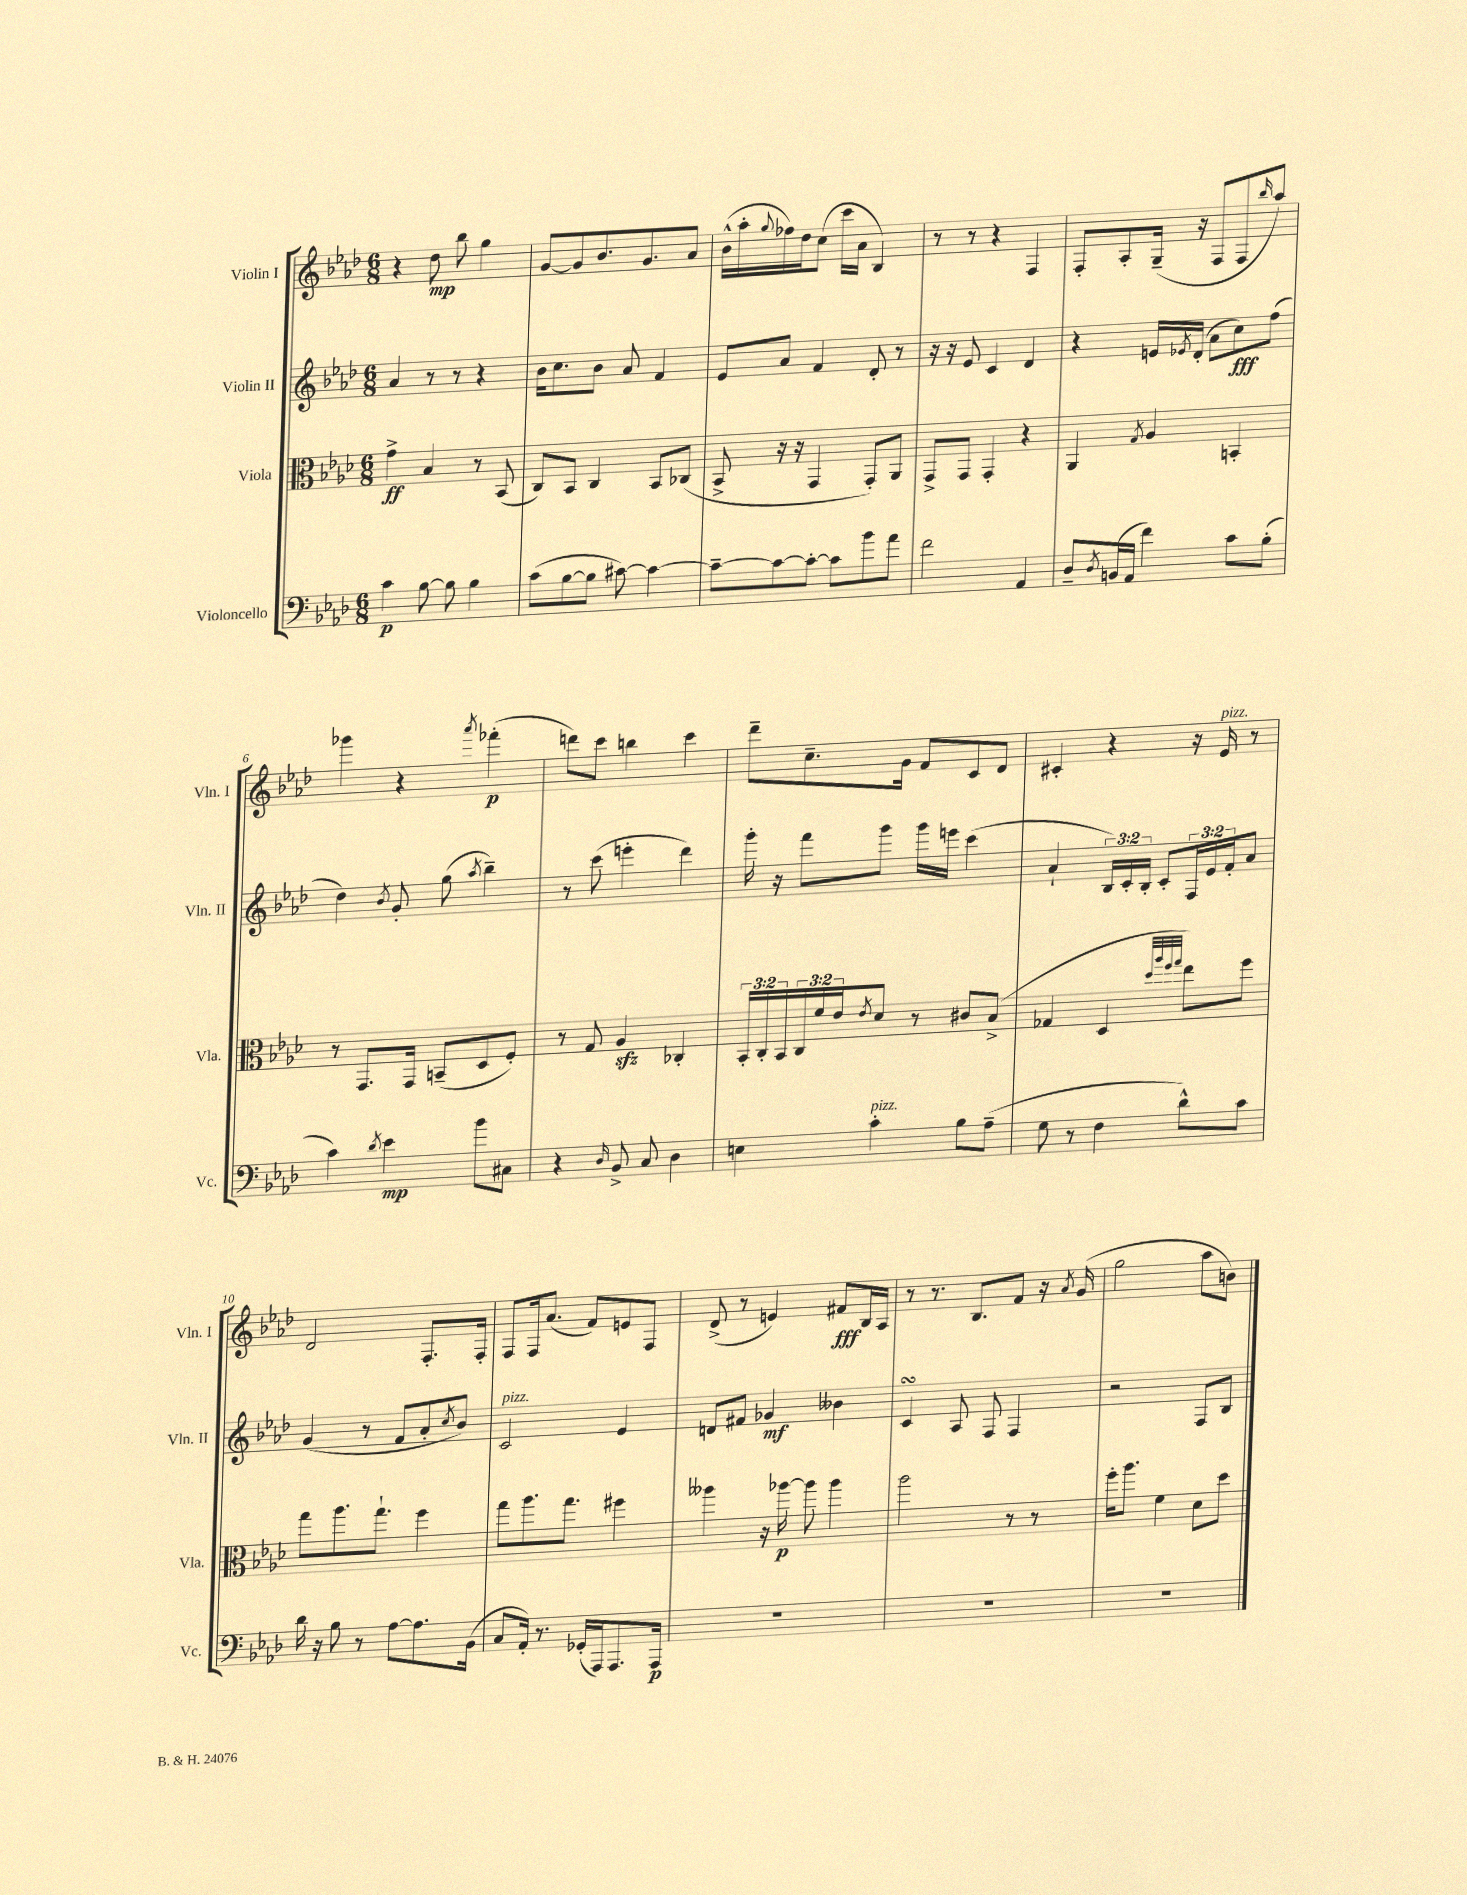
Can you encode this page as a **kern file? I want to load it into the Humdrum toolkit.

**kern	**dynam	**kern	**dynam	**kern	**dynam	**kern	**dynam
*part4	*part4	*part3	*part3	*part2	*part2	*part1	*part1
*staff4	*staff4	*staff3	*staff3	*staff2	*staff2	*staff1	*staff1
*I"Violoncello	*	*I"Viola	*	*I"Violin II	*	*I"Violin I	*
*I'Vc.	*	*I'Vla.	*	*I'Vln. II	*	*I'Vln. I	*
*clefF4	*	*clefC3	*	*clefG2	*	*clefG2	*
*k[b-e-a-d-]	*	*k[b-e-a-d-]	*	*k[b-e-a-d-]	*	*k[b-e-a-d-]	*
*M6/8	*	*M6/8	*	*M6/8	*	*M6/8	*
=1	=1	=1	=1	=1	=1	=1	=1
4c\	p	4g^\	ff	4a-/	.	4r	.
[8B-\	.	4B-/	.	8r	.	8dd-\	mp
8B-\]	.	.	.	8r	.	8bb-\	.
4B-\	.	8r	.	4r	.	4gg\	.
.	.	(8BB-/	.	.	.	.	.
=2	=2	=2	=2	=2	=2	=2	=2
(8c\L	.	8C/L)	.	16b-\KL	.	[8g/L	.
.	.	.	.	8.cc\	.	.	.
[8B-\	.	8BB-/J	.	.	.	8g/]	.
8B-\J]	.	4C/	.	8b-\J	.	8.b-/	.
[8c#X\)	.	.	.	8a-/	.	.	.
.	.	.	.	.	.	8.g/	.
4c#\_	.	8BB-/L	.	4f/	.	.	.
.	.	(8C-X/J	.	.	.	8a-/J	.
=3	=3	=3	=3	=3	=3	=3	=3
8c#~\L_	.	8BB-^/	.	8e-/L	.	(16b-^^\LL	.
.	.	.	.	.	.	16aa-'\	.
.	.	.	.	.	.	8qqgg/	.
8c#\_	.	16r	.	8a-/J	.	16ff-X\)	.
.	.	16r	.	.	.	16dd-\J	.
8c#'\J_	.	4GG/	.	4f/	.	(8cc\J	.
8c#\L]	.	.	.	.	.	16ccc\LL	.
.	.	.	.	.	.	16a-\JJ	.
8b-\	.	8GG'/L)	.	8d-'/	.	4B-/)	.
8a-\J	.	8AA-/J	.	8r	.	.	.
=4	=4	=4	=4	=4	=4	=4	=4
2f\	.	8GG^/L	.	16r	.	8r	.
.	.	.	.	16r	.	.	.
.	.	8GG/J	.	8e-/	.	8r	.
.	.	4GG'/	.	4c/	.	4r	.
4AA-/	.	4r	.	4d-/	.	4F/	.
=5	=5	=5	=5	=5	=5	=5	=5
8D-~/L	.	4AA-/	.	4r	.	8F'/L	.
8qD-/	.	.	.	.	.	.	.
(16BBn/L	.	.	.	.	.	8A-'/	.
16AA-/JJ	.	.	.	.	.	.	.
.	.	8qG/	.	.	.	.	.
4f\)	.	4A-/	.	16en/LL	.	(16G~/Jk	.
.	.	.	.	8qe-X/	.	.	.
.	.	.	.	(16d-'/JJ	.	16r	.
.	.	.	.	8a-\L	.	8F/L	.
8c\L	.	4BBn'/	.	8cc\)	fff	8F/	.
.	.	.	.	.	.	16qqbb-/	.
(8B-'\J	.	.	.	(8ff\J	.	8aa-/J)	.
!!LO:LB:g=z
=6	=6	=6	=6	=6	=6	=6	=6
4c\)	.	8r	.	4dd-\)	.	4ggg-X\	.
.	.	8.GG/L	.	.	.	.	.
8qd-/	.	.	.	8qb-/	.	.	.
4e-\	mp	.	.	8g'/	.	4r	.
.	.	16GG/Jk	.	.	.	.	.
.	.	(8BBn~/L	.	(8gg\	.	.	.
.	.	.	.	8qaa-/	.	8qaaa-/	.
8b-\L	.	8D-/	.	4bb-~\)	.	(4fff-X'\	p
8C#X\J	.	8F'/J)	.	.	.	.	.
=7	=7	=7	=7	=7	=7	=7	=7
4r	.	8r	.	8r	.	8dddn\L)	.
.	.	8G/	.	(8ccc\	.	8ccc\J	.
16qqD-/	.	.	.	.	.	.	.
8BB-^/	.	4A-zz/	.	4eeen'\	.	4bbn\	.
8C/	.	.	.	.	.	.	.
4D-\	.	4C-X'/	.	4ddd-\)	.	4ccc\	.
=8	=8	=8	=8	=8	=8	=8	=8
4En\	.	24BB-'/LL	.	16ggg'\	.	8ddd-~\L	.
.	.	24C'/	.	.	.	.	.
.	.	.	.	16r	.	.	.
.	.	24BB-/	.	.	.	.	.
.	.	24C/	.	8fff\L	.	8.cc~\	.
.	.	24f/	.	.	.	.	.
.	.	24e-/J	.	.	.	.	.
.	.	8qe-/	.	.	.	.	.
!LO:TX:a:i:t=pizz.	!	!	!	!	!	!	!
4c'\	.	8d-/J	.	8ggg\J	.	.	.
.	.	.	.	.	.	16g\Jk	.
.	.	8r	.	16ggg\LL	.	8f/L	.
.	.	.	.	16eeen\JJ	.	.	.
8B-\L	.	8c#X/L	.	(4ccc\	.	8c/	.
(8A-~\J	.	(8B-^/J	.	.	.	8d-/J	.
=9	=9	=9	=9	=9	=9	=9	=9
8G\	.	4G-X/	.	4a-`/	.	4c#X'/	.
8r	.	.	.	.	.	.	.
4F\	.	4D-/	.	24B-/LL)	.	4r	.
.	.	.	.	24c'/	.	.	.
.	.	.	.	24B-'/JJ	.	.	.
.	.	.	.	8c'/L	.	.	.
.	.	32qqdd-/LLL	.	.	.	.	.
.	.	32qqaa-/	.	.	.	.	.
.	.	32qqff/	.	.	.	.	.
.	.	32qqgg/JJJ	.	.	.	.	.
8d-^^\L)	.	8ee-\L)	.	24F/L	.	16r	.
.	.	.	.	24e-/	.	.	.
!	!	!	!	!	!	!LO:TX:a:i:t=pizz.	!
.	.	.	.	.	.	16e-/	.
.	.	.	.	24f'/J	.	.	.
8c\J	.	8ff\J	.	8a-/J	.	8r	.
!!LO:LB:g=z
=10	=10	=10	=10	=10	=10	=10	=10
16d-\	.	8gg\L	.	(4g/	.	2d-/	.
16r	.	.	.	.	.	.	.
8B-\	.	8.aa-\	.	.	.	.	.
8r	.	.	.	8r	.	.	.
.	.	8.gg`\J	.	.	.	.	.
[8A-\L	.	.	.	8f/L	.	.	.
8.A-\]	.	4ff\	.	8a-'/	.	8.F'/L	.
.	.	.	.	8qcc/	.	.	.
.	.	.	.	8b-/J)	.	.	.
(16BB-\Jk	.	.	.	.	.	16F'/Jk	.
=11	=11	=11	=11	=11	=11	=11	=11
!	!	!	!	!LO:TX:a:i:t=pizz.	!	!	!
8C/L	.	8gg\L	.	2c/	.	8F/L	.
16AA-'/Jk)	.	8.aa-\	.	.	.	16F/k	.
8.r	.	.	.	.	.	(8.a-/J	.
.	.	8.gg\J	.	.	.	.	.
(16GG-X'/LL	.	.	.	.	.	8f/L)	.
16AAA-/J)	.	.	.	.	.	.	.
8.AAA-/	.	4ff#X\	.	4e-/	.	8en/	.
.	.	.	.	.	.	8F/J	.
16AAA-/Jk	p	.	.	.	.	.	.
=12	=12	=12	=12	=12	=12	=12	=12
2.r	.	4aa--X\	.	8dn/L	.	(8d-^/	.
.	.	.	.	8f#X/J	.	8r	.
.	.	16r	.	4g-X/	mf	4en/)	.
.	.	[16aa-X\	p	.	.	.	.
.	.	8aa-\]	.	.	.	.	.
.	.	4aa-\	.	4b--X\	.	8f#X/L	fff
.	.	.	.	.	.	16B-/L	.
.	.	.	.	.	.	16A-/JJ	.
=13	=13	=13	=13	=13	=13	=13	=13
2.r	.	2aa-\	.	4csSsS/	.	8r	.
.	.	.	.	.	.	8.r	.
.	.	.	.	8A-/	.	.	.
.	.	.	.	.	.	8.B-/L	.
.	.	.	.	8F/	.	.	.
.	.	8r	.	4F/	.	8f/J	.
.	.	8r	.	.	.	16r	.
.	.	.	.	.	.	8qa-/	.
.	.	.	.	.	.	(16g/	.
=14	=14	=14	=14	=14	=14	=14	=14
2.r	.	16ff'\KL	.	2r	.	2gg\	.
.	.	8.aa-\J	.	.	.	.	.
.	.	4f\	.	.	.	.	.
.	.	8d-\L	.	8F/L	.	8aa-\L	.
.	.	8dd-\J	.	8B-/J	.	8bn\J)	.
==	==	==	==	==	==	==	==
*-	*-	*-	*-	*-	*-	*-	*-
